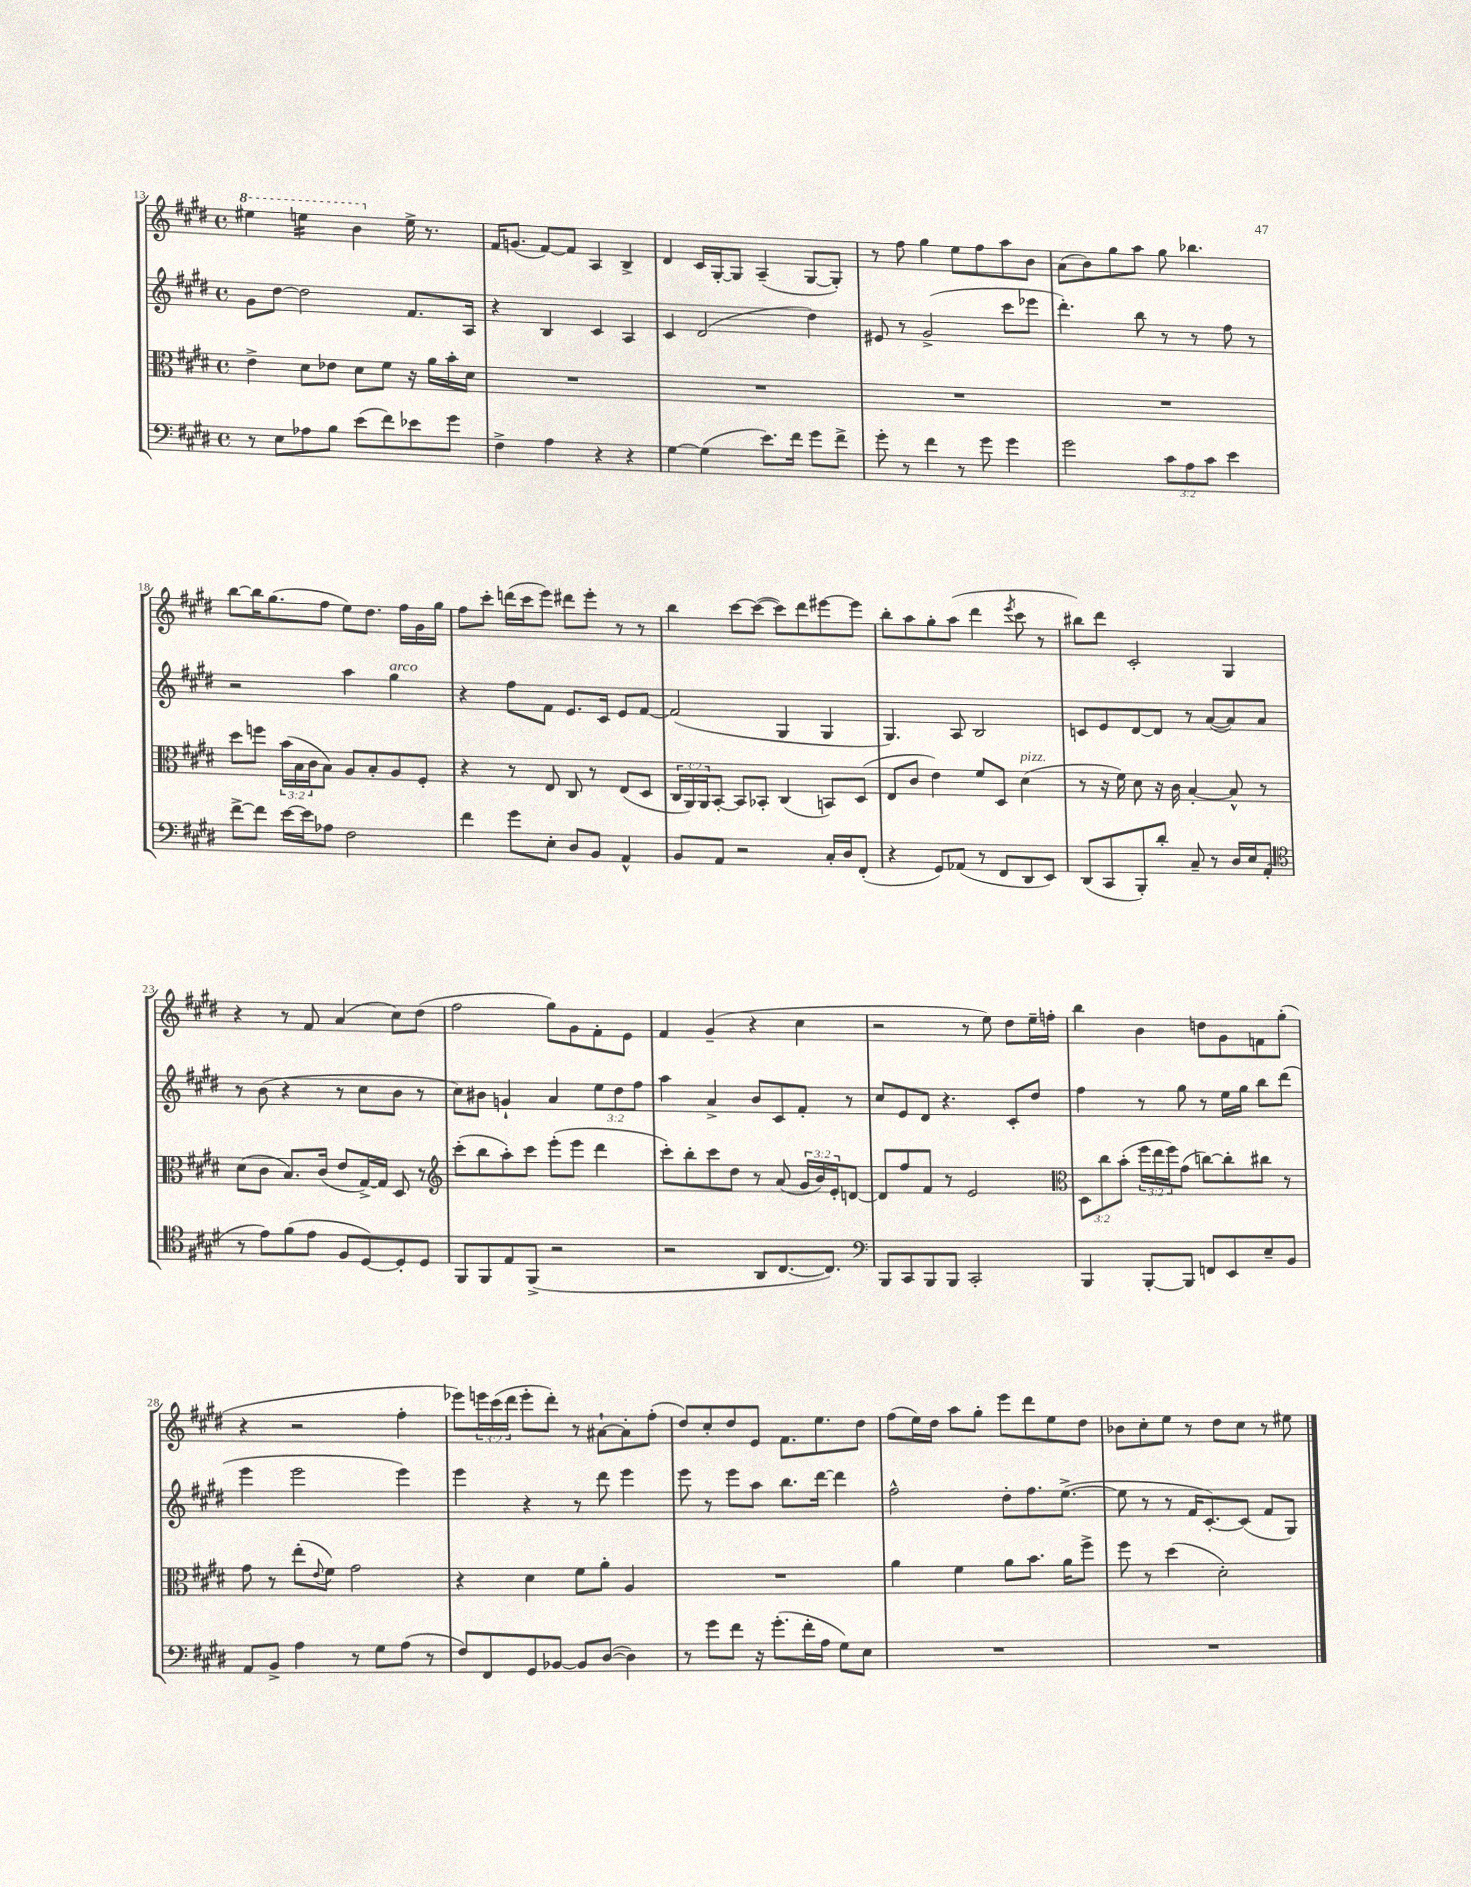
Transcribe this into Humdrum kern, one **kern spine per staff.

**kern	**kern	**kern	**kern
*staff4	*staff3	*staff2	*staff1
*clefF4	*clefC3	*clefG2	*clefG2
*k[f#c#g#d#]	*k[f#c#g#d#]	*k[f#c#g#d#]	*k[f#c#g#d#]
*M4/4	*M4/4	*M4/4	*M4/4
*met(c)	*met(c)	*met(c)	*met(c)
8r	4e^	8g#	4eee#
8E	.	[8dd#	.
8A-	8d#	2dd#]	4eee
8B	8e-	.	.
(8e	8d#	.	4bb
8f#)	8f#	.	.
8e-	16r	8.f#	16ee^
.	16a	.	8.r
8g#	16b'	.	.
.	16d#	16A	.
=	=	=	=
4F#^	1r	4r	16f#
.	.	.	(8.g
4A	.	4B	[8f#)
.	.	.	8f#]
4r	.	4c#	4A
4r	.	4A	4B^
=	=	=	=
[4G#	1r	4c#	4d#
(4G#]	.	(2d#	16c#
.	.	.	[16G#'
.	.	.	8G#]
8.e)	.	.	(4A~
16f#	.	.	.
8g#	.	4dd#)	[8G#
8f#^	.	.	8G#'])
=	=	=	=
8g#'	1r	8e#	8r
8r	.	8r	8ff#
4f#	.	(2g#^	4gg#
8r	.	.	8ee
8g#	.	.	8ff#
4g#	.	8ccc#	8aa
.	.	8eee-	8b
=	=	=	=
2g#	1r	4.ddd#')	(8a
.	.	.	8b)
.	.	.	8gg#
.	.	8bb	8aa
12c#	.	8r	8gg#
12A	.	.	.
.	.	8r	4.bb-
12c#	.	.	.
4e	.	8ff#	.
.	.	8r	.
=	=	=	=
[8f#^	8dd#	2r	[8bb
8f#]	8ff	.	16bb]
.	.	.	(8.gg#
[16e	(24b	.	.
.	24B	.	.
16e]	.	.	.
.	24c#	.	.
8A-	8B)	.	8ff#
2F#	8A	4aa	8ee)
.	8B'	.	8.dd#
.	8A	4gg#	.
.	.	.	16ff#
.	8F#'	.	16g#
.	.	.	16gg#
=	=	=	=
4f#	4r	4r	8ff#
.	.	.	8ccc#'
8g#	8r	8ff#	(16ddd
.	.	.	16ccc#
8E'	8E	8f#	8eee)
8D#	8C#	8.e	8ddd#
8BB	8r	.	8eee'
.	.	16c#	.
4AA^^	(8E	8e	8r
.	8D#	[8f#	8r
=	=	=	=
8BB	24C#	(2f#]	4bb
.	24AA)	.	.
.	24AA	.	.
8AA	[8BB'	.	.
2r	8BB]	.	[8ccc#
.	8BB-'	.	(8ccc#_
.	(4C#	4G#	8ccc#])
.	.	.	8ddd#
16C#'	8BB)	4G#	[8eee#
16D#	.	.	.
(8FF#'	(8D#	.	8eee#]
=	=	=	=
4r	8E	4.G#)	8bb'
.	8c#	.	8aa
8GG#)	4e)	.	8gg#'
(8AA-	.	8A	(8aa
8r	8f#	2B	4ddd#
8FF#	8D#	.	.
.	.	.	8qeee
8DD#	(4d#	.	8ccc#
8EE)	.	.	8r
=	=	=	=
(8DD#	8r	8c	8bb#)
8CC#	16r	8e	8ddd#
.	16f#)	.	.
8BBB')	8d#	[8d#	2c#'
8d#'	16r	8d#]	.
.	16c#	.	.
8C#~	[4B'	8r	.
8r	.	([8a	.
16D#	8B^^]	8a])	4G#
16E	.	.	.
(8AA'	8r	8a	.
=	=	=	=
*clefC4	*	*	*
8r	(8d#	8r	4r
8e)	8c#	(8b	.
(8f#	8.B)	4r	8r
8e	.	.	8f#
.	(16c#	.	.
8F#	8e	8r	(4a
[8D#)	[16G#^)	8cc#	.
.	16G#]	.	.
8D#']	8D#	8b	8cc#)
8D#	8r	8r	(8dd#
=	=	=	=
*	*clefG2	*	*
8FF#	(8ccc#'	8cc#)	2ff#
8FF#	8bb	8b#	.
8E	8aa')	4g`	.
(8FF#^	8ccc#	.	.
2r	(8eee'	4a	8gg#)
.	8eee	.	8g#
.	4ddd#	12ee	8f#'
.	.	12dd#	.
.	.	.	8e
.	.	12ff#	.
=	=	=	=
2r	8ccc#')	4aa	4f#
.	8bb'	.	.
.	8ccc#	4a^	(4g#~
.	8dd#	.	.
8AA	8r	8b	4r
[8.C#	(8a	8c#	.
.	24g#	8f#'	4cc#
.	24b)	.	.
8.C#])	.	.	.
.	24e'	.	.
.	[8d	8r	.
=	=	=	=
*clefF4	*	*	*
8BBB	8d]	8cc#	2r
8CC#	8ff#	8e	.
8BBB	8f#	8d#	.
8BBB	8r	4.r	.
2CC#'	2e	.	8r
.	.	.	8ee)
.	.	8c#'	8dd#
.	.	8dd#	16ee~
.	.	.	16ff'
=	=	=	=
*	*clefC3	*	*
4BBB	12D#	4ff#	4bb
.	12cc#	.	.
.	(12b'	.	.
[8BBB'	24ff#	8r	4b
.	24ee	.	.
.	24ff#)	.	.
8BBB]	(8g#	8gg#	.
8FF	[8cc)	8r	8dd
8EE	8cc']	16ee	8g#
.	.	16gg#	.
8E~	8cc#	8bb	8f
8BB	8r	(8ddd#	(8gg#'
=	=	=	=
8AA	8g#	4eee	4r
8BB^	8r	.	.
4A	(8ee'	2eee	2r
.	8qqe	.	.
.	8f#)	.	.
8r	2g#	.	.
8G#	.	.	.
(8A	.	4eee)	4ff#'
8r	.	.	.
=	=	=	=
8F#)	4r	4eee	8eee-)
8FF#	.	.	24eee
.	.	.	(24ccc#
.	.	.	24ddd#
8GG#	4d#	4r	8eee'
[8BB-	.	.	8ddd#')
8BB-]	8f#	8r	8r
([8D#	8a'	8ddd#	[8a#`
4D#])	4A	4eee	8a#']
.	.	.	(8ff#'
=	=	=	=
8r	1r	8eee	8dd#)
8g#	.	8r	8cc#'
8f#	.	8eee	8dd#
16r	.	8aa	8e
(8.g#'	.	.	.
.	.	8.bb	8.f#
16f#'	.	.	.
16A	.	[16ddd#	8.ee
8G#)	.	4ddd#]	.
8E	.	.	8dd#
=	=	=	=
1r	4a	2ff#^^	(8ff#
.	.	.	16ee)
.	.	.	16dd#
.	4f#	.	8aa
.	.	.	8gg#'
.	8a	8dd#'	8eee
.	8.b	8.ff#	8ddd#
.	.	.	8ee
.	16a	([8.ee^	.
.	8ff#^	.	8dd#
=	=	=	=
1r	8ff#	8ee]	8b-
.	8r	8r	8cc#'
.	(4dd#	8r	8ee
.	.	16f#	8r
.	.	[8.c#')	.
.	2d#')	.	8dd#
.	.	(8c#]	8cc#
.	.	8f#	8r
.	.	8G#)	8ee#
==	==	==	==
*-	*-	*-	*-
